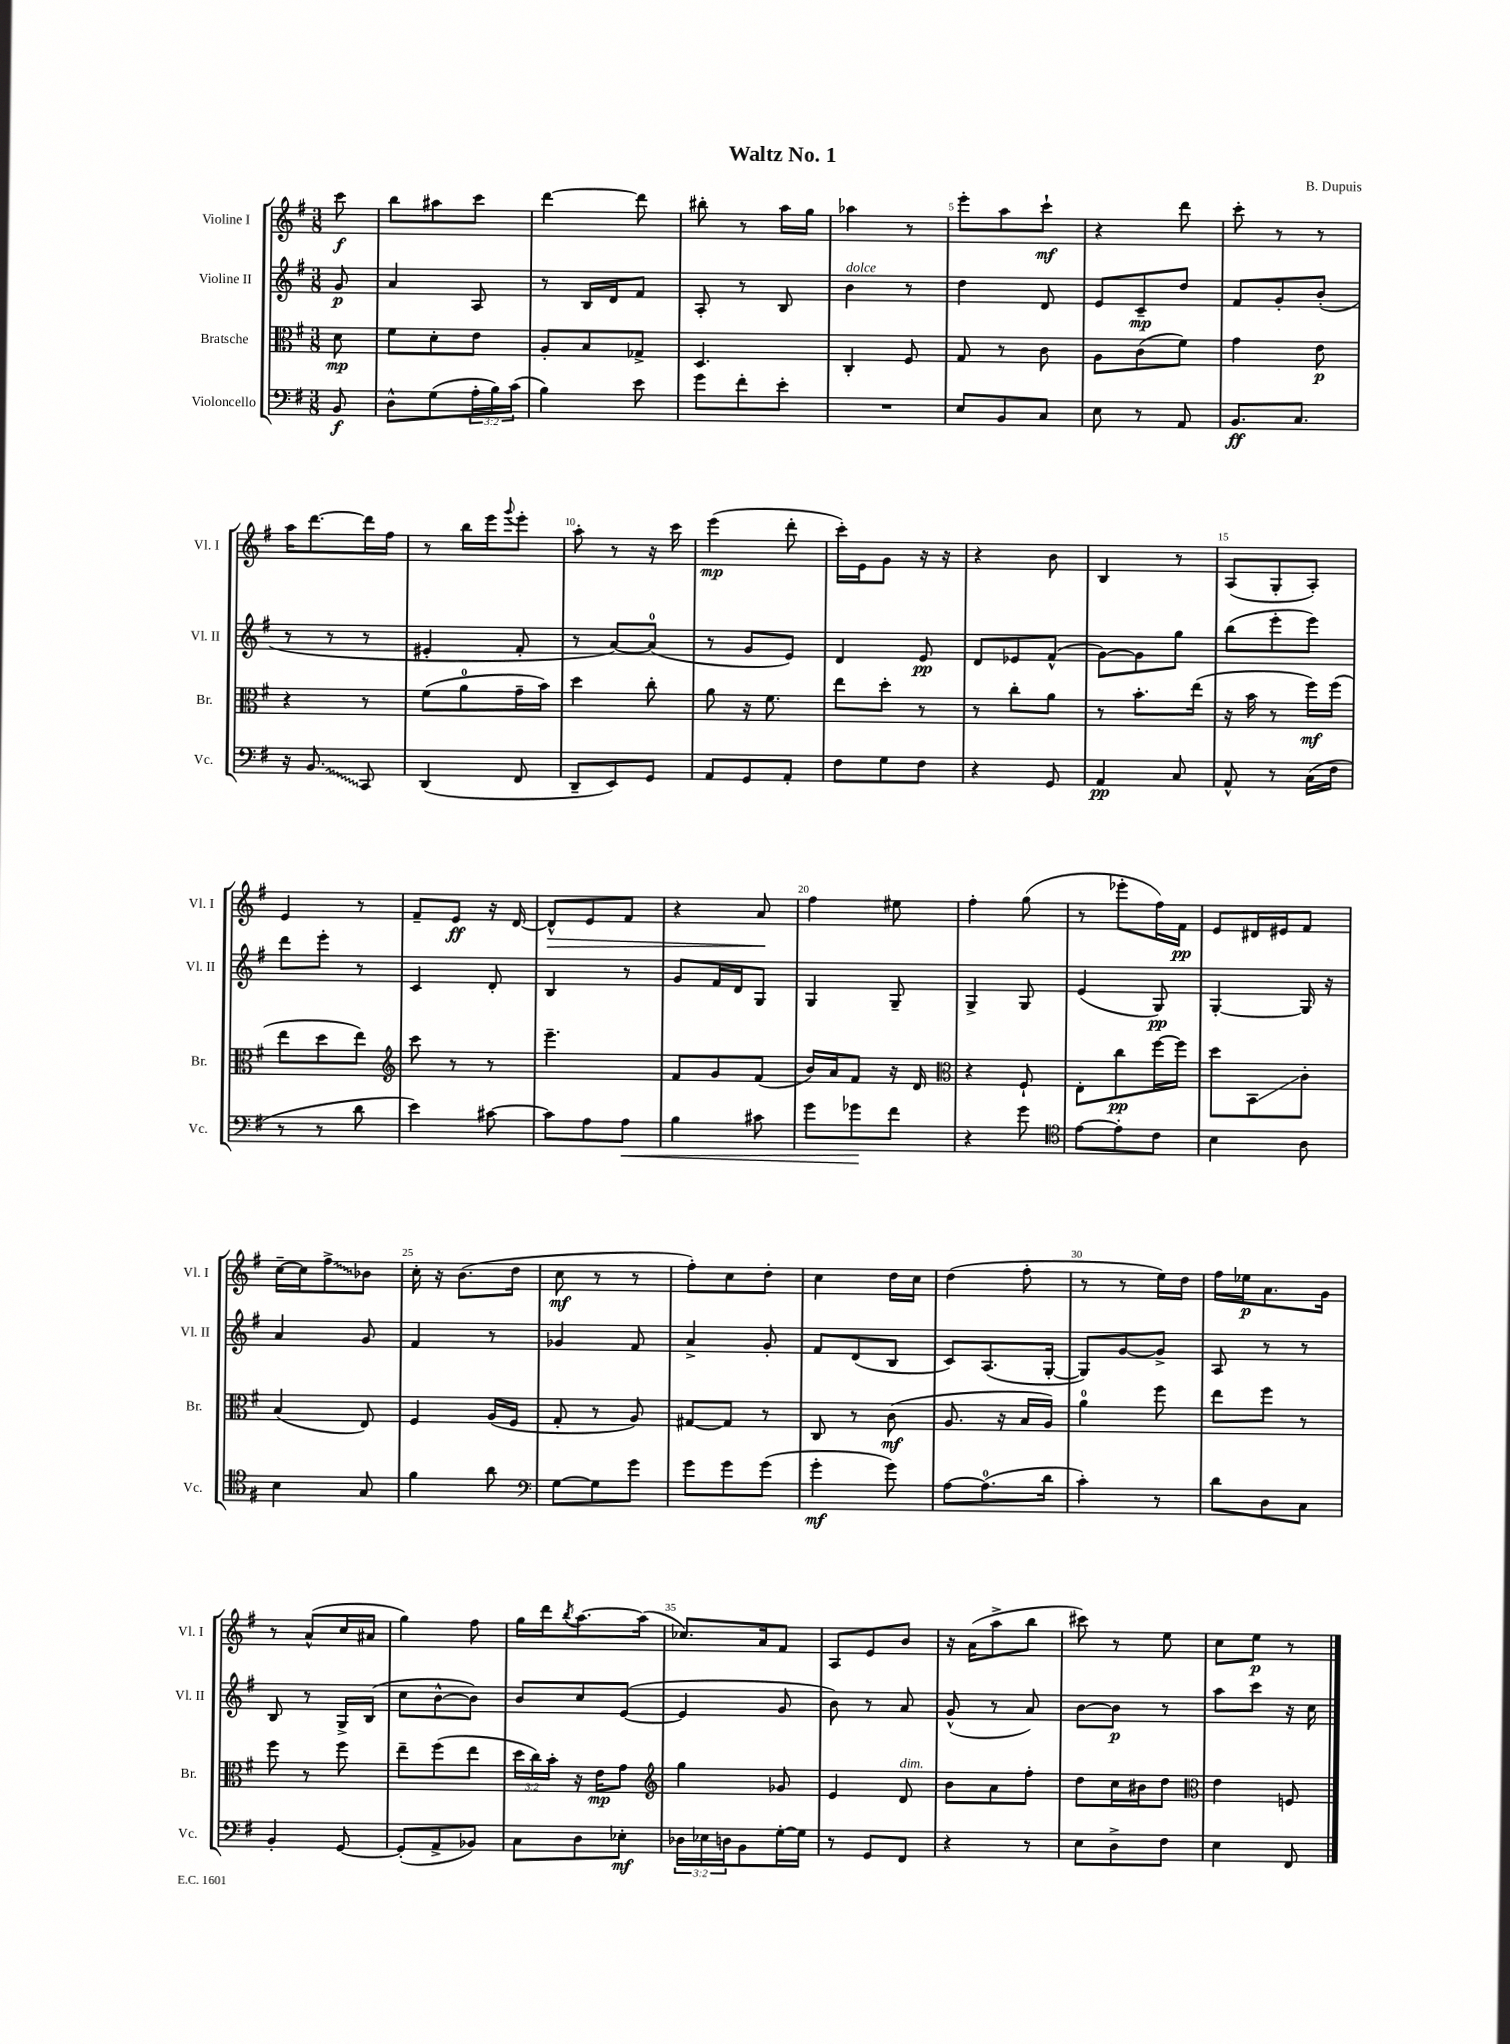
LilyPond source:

\header { title = "Waltz No. 1" composer = "B. Dupuis" }
<<
\new StaffGroup <<
\new Staff = "s0" \with { instrumentName = "Violine I" shortInstrumentName = "Vl. I" } {
    \clef treble \key g \major \numericTimeSignature \time 3/8 \partial 8
    c'''8\f |
    b''8 ais''8 c'''8 |
    d'''4~ d'''8 |
    bis''8-. r8 a''16 g''16 |
    aes''4 r8 |
    e'''8-. a''8 c'''8-!\mf |
    r4 d'''8 |
    c'''8-. r8 r8 |
    a''16 d'''8.~ d'''16 fis''16 |
    r8 b''16 e'''16 \appoggiatura { g'''8 } e'''8-. |
    a''8-. r8 r16 c'''16 |
    e'''4\mp( d'''8-. |
    c'''16-.) e'16 g'8 r16 r16 |
    r4 b'8 |
    b4 r8 |
    a8( g8-. a8-.) |
    e'4 r8 |
    fis'8-- e'8\ff r16 d'16~ |
    d'8-^\> e'8 fis'8 |
    r4 a'8\! |
    fis''4 eis''8 |
    fis''4-. g''8( |
    r8 ees'''8-. fis''16) fis'16\pp |
    e'8 dis'16 eis'16 fis'8 |
    c''16~-- c''16 \once \override Glissando.style = #'zigzag fis''8->\glissando bes'8 |
    c''16-. r16 b'8.( d''16 |
    c''8\mf r8 r8 |
    fis''8-.) c''8 d''8-. |
    c''4 d''16 c''16 |
    d''4( fis''8-. |
    r8 r8 e''16) d''16 |
    fis''16 ees''16\p a'8. g'16 |
    r8 a'8-^( c''16 ais'16 |
    g''4) fis''8 |
    g''16 d'''16 \acciaccatura { b''8 } a''8.~ a''16( |
    ces''8.) a'16 fis'8 |
    a8 e'8 b'8 |
    r16 a'16( a''8-> b''8 |
    cis'''8) r8 e''8 |
    c''8 e''8\p r8 \bar "|." |
}
\new Staff = "s1" \with { instrumentName = "Violine II" shortInstrumentName = "Vl. II" } {
    \clef treble \key g \major \numericTimeSignature \time 3/8 \partial 8
    g'8\p |
    a'4 a8 |
    r8 b16 d'16 fis'8 |
    a8-. r8 b8 |
    b'4^\markup { \italic "dolce" } r8 |
    d''4 d'8 |
    e'8 c'8--\mp d''8 |
    fis'8 g'8-. b'8-.( |
    r8 r8 r8 |
    eis'4-. fis'8-. |
    r8 a'8~) a'8-0( |
    r8 g'8 e'8) |
    d'4 e'8\pp |
    d'8 ees'8 fis'8-^( |
    g'8~) g'8 g''8 |
    b''8( e'''8-. e'''8) |
    d'''8 e'''8-. r8 |
    c'4 d'8-. |
    b4 r8 |
    g'8 fis'16 d'16 g8 |
    g4 g8-- |
    g4-> g8 |
    e'4( g8\pp) |
    g4~-. g16 r16 |
    a'4 g'8 |
    fis'4 r8 |
    ges'4 fis'8 |
    a'4-> g'8-. |
    fis'8 d'8( b8 |
    c'8) a8.( g16~-. |
    g8) g'8~ g'8-> |
    a8 r8 r8 |
    b8 r8 g16-> b16( |
    c''8 b'8~-^ b'8) |
    b'8 c''8 e'8~( |
    e'4 g'8 |
    b'8) r8 a'8 |
    g'8-^( r8 a'8) |
    b'8~ b'8\p r8 |
    a''8 c'''8 r16 c''16 \bar "|." |
}
\new Staff = "s2" \with { instrumentName = "Bratsche" shortInstrumentName = "Br." } {
    \clef alto \key g \major \numericTimeSignature \time 3/8 \override Staff.TupletNumber.text = #tuplet-number::calc-fraction-text \partial 8
    d'8\mp |
    fis'8 d'8-. e'8 |
    a8-. b8 ges8-> |
    d4. |
    c4-. fis8 |
    g8 r8 c'8 |
    a8 c'8( fis'8) |
    g'4 e'8\p |
    r4 r8 |
    fis'8( a'8-0 g'16-- b'16) |
    d''4 c''8-. |
    a'8 r16 fis'8. |
    e''8 d''8-. r8 |
    r8 c''8-. a'8 |
    r8 b'8.-. e''16( |
    r16 b'16 r8 fis''16\mf) fis''16( |
    e''8 d''8 e''8) |
    \clef treble c'''8 r8 r8 |
    e'''4.-- |
    fis'8 g'8 fis'8( |
    b'16) a'16 fis'8 r16 d'16 |
    \clef alto r4 fis8-! |
    e8-. c''8\pp fis''16~ fis''16 |
    d''8 b,8\glissando c'8-. |
    b4( e8) |
    fis4 a16( fis16 |
    g8-. r8 a8) |
    gis8~ gis8 r8 |
    c8 r8 c'8\mf( |
    a8. r16 b16 a16) |
    a'4-0 fis''8 |
    e''8 fis''8 r8 |
    fis''8 r8 fis''8 |
    e''8-- fis''8( e''8 |
    \tuplet 3/2 { d''16 c''16) b'16-. } r16 e'16\mp g'8 |
    \clef treble g''4 ges'8 |
    e'4 d'8^\markup { \italic "dim." } |
    b'8 a'8 fis''8-. |
    d''8 c''16 bis'16 d''8 |
    \clef alto e'4 f8 \bar "|." |
}
\new Staff = "s3" \with { instrumentName = "Violoncello" shortInstrumentName = "Vc." } {
    \clef bass \key g \major \numericTimeSignature \time 3/8 \override Staff.TupletNumber.text = #tuplet-number::calc-fraction-text \partial 8
    b,8\f |
    d8-^ g8( \tuplet 3/2 { a16-. b16) c'16( } |
    b4) e'8 |
    g'8 fis'8-. e'8-. |
    R4. |
    e8 b,8 c8 |
    e8 r8 a,8 |
    b,8.\ff c8. |
    r16 \once \override Glissando.style = #'zigzag b,8.\glissando c,8 |
    d,4( fis,8 |
    d,8-- e,8) g,8 |
    a,8 g,8 a,8-. |
    fis8 g8 fis8 |
    r4 g,8 |
    a,4\pp c8 |
    a,8-^ r8 c16( fis16 |
    r8 r8 d'8 |
    e'4) cis'8~ |
    cis'8 a8 a8\< |
    b4 cis'8 |
    g'8 ges'8\! fis'8 |
    r4 g'8 |
    \clef tenor e'8~ e'8-. c'8 |
    b4 a8 |
    b4 g8 |
    fis'4 a'8 |
    \clef bass g8~ g8 g'8 |
    g'8 g'8 g'8( |
    g'4-.\mf g'8) |
    a8~ a8.-0( d'16 |
    c'4-.) r8 |
    d'8 d8 c8 |
    b,4-. g,8~ |
    g,8-.( a,8-> bes,8) |
    c8 d8 ees8-.\mf |
    \tuplet 3/2 { des16 ees16 d16 } b,8 g16~-. g16 |
    r8 g,8 fis,8 |
    r4 r8 |
    e8 d8-> fis8 |
    e4 fis,8 \bar "|." |
}
>>
>>
\layout { \context { \Score \override BarNumber.break-visibility = ##(#f #t #t) barNumberVisibility = #(every-nth-bar-number-visible 5) } }
